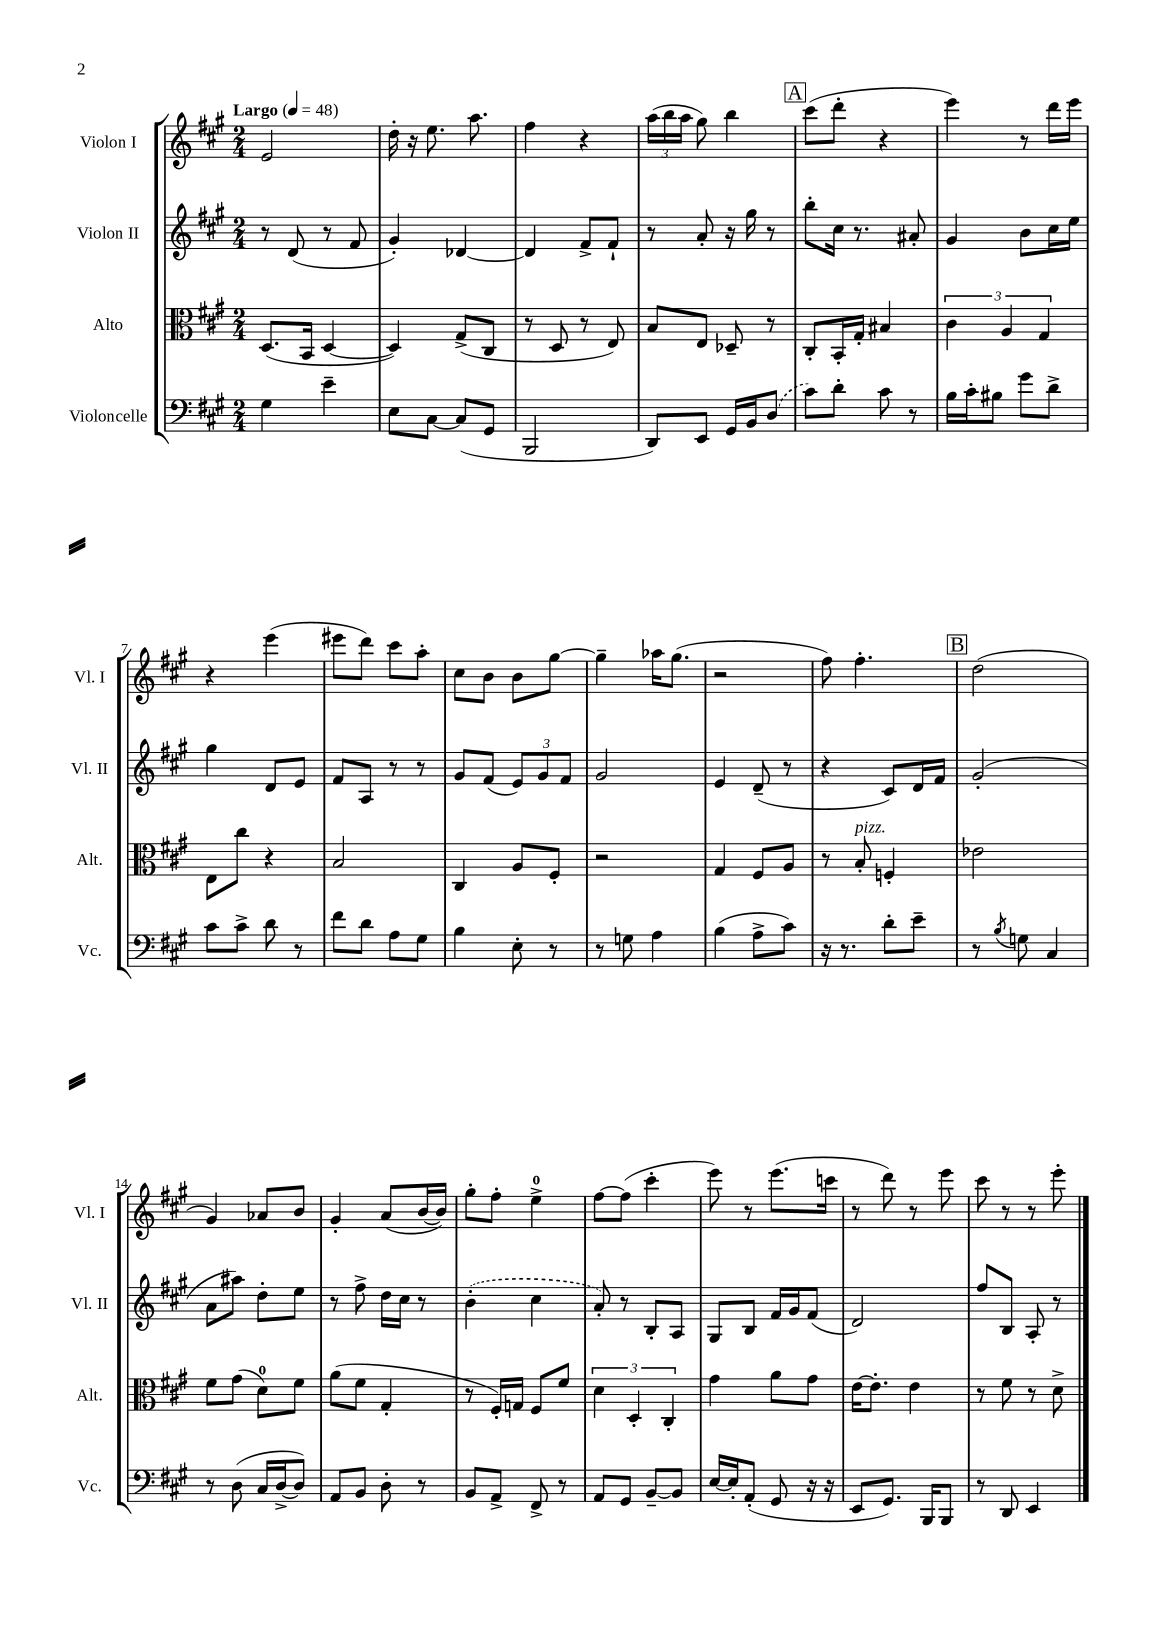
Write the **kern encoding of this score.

**kern	**kern	**kern	**kern
*part4	*part3	*part2	*part1
*staff4	*staff3	*staff2	*staff1
*I"Violoncelle	*I"Alto	*I"Violon II	*I"Violon I
*I'Vc.	*I'Alt.	*I'Vl. II	*I'Vl. I
*clefF4	*clefC3	*clefG2	*clefG2
*k[f#c#g#]	*k[f#c#g#]	*k[f#c#g#]	*k[f#c#g#]
*M2/4	*M2/4	*M2/4	*M2/4
*MM48	*MM48	*MM48	*MM48
=1	=1	=1	=1
!	!	!	!LO:TX:a:B:t=Largo
4G#\	(8.D/L	8r	2e/
.	.	(8d/	.
.	16BB/Jk	.	.
4e~\	[4D/	8r	.
.	.	8f#/	.
=2	=2	=2	=2
8E\L	4D/])	4g#'/)	16dd'\
.	.	.	16r
[8C#\J	.	.	8.ee\
(8C#/L]	(8G#^/L	[4d-X/	.
.	.	.	8.aa\
8GG#/J	8C#/J	.	.
=3	=3	=3	=3
2BBB/	8r	4d-/]	4ff#\
.	8D/	.	.
.	8r	8f#^/L	4r
.	8E/)	8f#`/J	.
=4	=4	=4	=4
8DD/L)	8B/L	8r	(24aa\LL
.	.	.	24bb\
.	.	.	24aa\JJ
8EE/J	8E/J	8a'/	8gg#\)
16GG#/LL	8D-X~/	16r	4bb\
16BB/J	.	16gg#\	.
(8D/J	8r	8r	.
!!LO:REH:place=s1:t=A
=5	=5	=5	=5
8c#\L)	8C#'/L	8bb'\L	(8ccc#\L
8d'\J	16BB'/L	16cc#\Jk	8ddd'\J
.	16G#'/JJ	8.r	.
8c#\	4B#X/	.	4r
8r	.	8a#X'/	.
=6	=6	=6	=6
16B\LL	6c#\	4g#/	4eee\)
16c#'\J	.	.	.
8B#X\J	.	.	.
.	6A/	.	.
8g#\L	.	8b\L	8r
.	6G#/	.	.
8d^\J	.	16cc#\L	16ddd\LL
.	.	16ee\JJ	16eee\JJ
!!LO:LB:g=z
=7	=7	=7	=7
8c#\L	8E\L	4gg#\	4r
8c#^\J	8cc#\J	.	.
8d\	4r	8d/L	(4eee\
8r	.	8e/J	.
=8	=8	=8	=8
8f#\L	2B/	8f#/L	8eee#X\L
8d\J	.	8A/J	8ddd\J)
8A\L	.	8r	8ccc#\L
8G#\J	.	8r	8aa'\J
=9	=9	=9	=9
4B\	4C#/	8g#/L	8cc#\L
.	.	(8f#/J	8b\J
8E'\	8A/L	12e/L)	8b\L
.	.	12g#/	.
8r	8F#'/J	.	[8gg#\J
.	.	12f#/J	.
=10	=10	=10	=10
8r	2r	2g#/	4gg#~\]
8Gn\	.	.	.
4A\	.	.	16aa-X\KL
.	.	.	(8.gg#\J
=11	=11	=11	=11
(4B\	4G#/	4e/	2r
8A^\L	8F#/L	(8d~/	.
8c#\J)	8A/J	8r	.
=12	=12	=12	=12
16r	8r	4r	8ff#\)
8.r	.	.	.
!	!LO:TX:a:i:t=pizz.	!	!
.	8B'/	.	4.ff#'\
8d'\L	4Fn'/	8c#/L)	.
8e~\J	.	16d/L	.
.	.	16f#/JJ	.
!!LO:REH:place=s1:t=B
=13	=13	=13	=13
8r	2e-X\	(2g#'/	(2dd\
8qB/	.	.	.
8Gn\	.	.	.
4C#/	.	.	.
!!LO:LB:g=z
=14	=14	=14	=14
8r	8f#\L	8a\L	4g#/)
(8D\	(8g#\J	8aa#X\J)	.
16C#/LL	8d\L)	8dd'\L	8a-X/L
[16D^/J	.	.	.
8D/J])	8f#\J	8ee\J	8b/J
=15	=15	=15	=15
8AA/L	(8a\L	8r	4g#'/
8BB/J	8f#\J	8ff#^\	.
8D'\	4G#'/	16dd\LL	(8a/L
.	.	16cc#\JJ	.
8r	.	8r	[16b/L
.	.	.	16b/JJ])
=16	=16	=16	=16
8BB/L	8r	(4b'\	8gg#'\L
8AA^/J	16F#'/LL)	.	8ff#'\J
.	16Gn/JJ	.	.
8FF#^/	8F#/L	4cc#\	4ee^\
8r	8f#/J	.	.
=17	=17	=17	=17
8AA/L	6d\	8a'/)	[8ff#\L
8GG#/J	.	8r	(8ff#\J]
.	6D'/	.	.
[8BB~/L	.	8B'/L	4ccc#'\
.	6C#'/	.	.
8BB/J]	.	8A/J	.
=18	=18	=18	=18
[16E/LL	4g#\	8G#/L	8eee\)
16E'/J]	.	.	.
(8AA'/J	.	8B/J	8r
8GG#/	8a\L	16f#/LL	(8.eee\L
.	.	16g#/J	.
16r	8g#\J	(8f#/J	.
16r	.	.	16cccn\Jk
=19	=19	=19	=19
8EE/L	[16e\KL	2d/)	8r
.	8.e'\J]	.	.
8.GG#/J)	.	.	8ddd\)
.	4e\	.	8r
16BBB/KL	.	.	.
8BBB/J	.	.	8eee\
=20	=20	=20	=20
8r	8r	8ff#/L	8ccc#\
8DD/	8f#\	8B/J	8r
4EE/	8r	8A'/	8r
.	8d^\	8r	8eee'\
==	==	==	==
*-	*-	*-	*-
